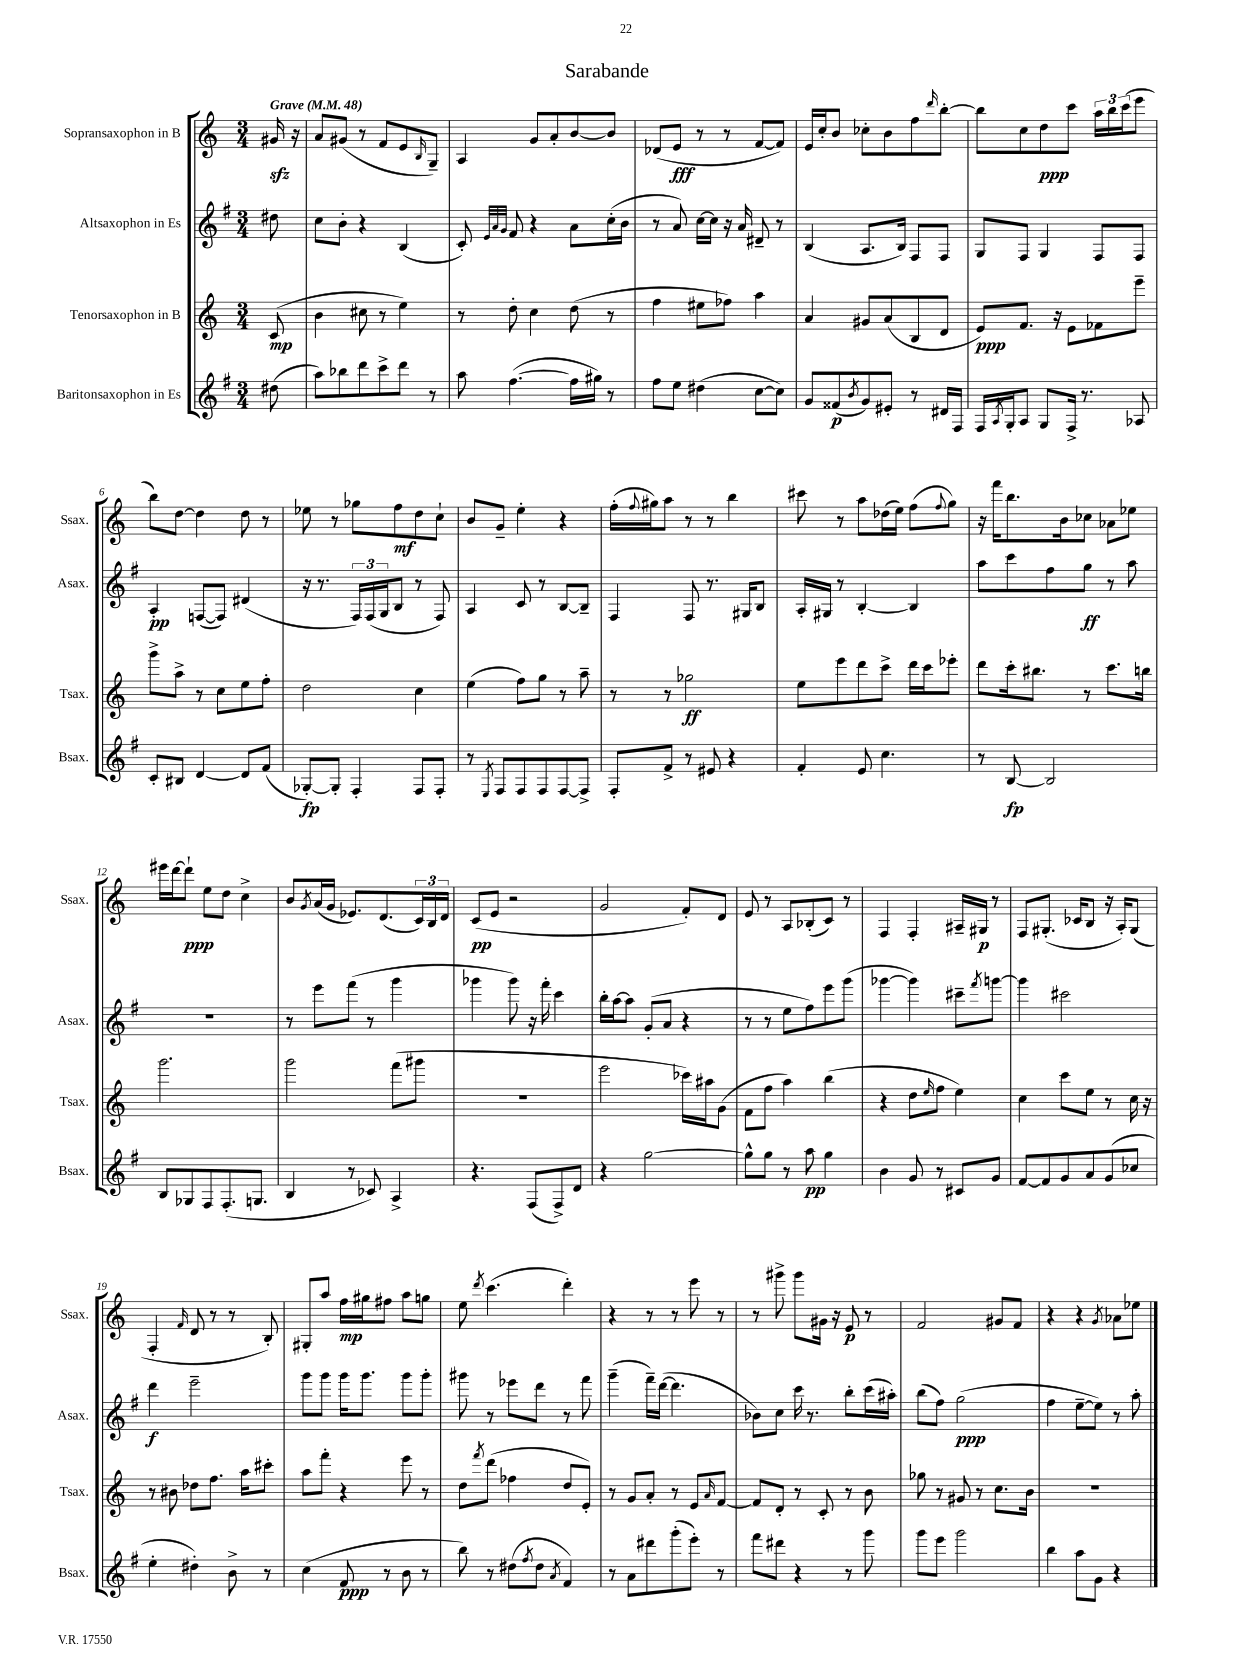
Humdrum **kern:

**kern	**kern	**kern	**kern
*staff4	*staff3	*staff2	*staff1
*clefG2	*clefG2	*clefG2	*clefG2
*k[f#]	*k[]	*k[f#]	*k[]
*M3/4	*M3/4	*M3/4	*M3/4
*MM48	*MM48	*MM48	*MM48
(8dd#	(8c	8dd#	16g#
.	.	.	16r
=	=	=	=
8aa)	4b	8cc	8a
8bb-	.	8b'	(8g#
8ddd	8cc#	4r	8r
8ccc^	8r	.	8f
8ddd	4ee)	(4B	8e
.	.	.	16qqB
8r	.	.	8G~)
=	=	=	=
8aa	8r	8c')	4A
.	.	32qqe	.
.	.	32qqa	.
.	.	32qqg	.
([4.ff#	8dd'	8f#	.
.	4cc	4r	8g
.	.	.	8a'
16ff#]	(8dd	8a	[8b
16gg#)	.	.	.
8r	8r	(16cc'	8b]
.	.	16b	.
=	=	=	=
8ff#	4ff	8r	(8d-
8ee	.	8a)	8e
(4dd#	8ee#	[16cc	8r
.	.	16cc]	.
.	8ff-)	16r	8r
.	.	16a	.
[8cc	4aa	8d#~	[8f
8cc])	.	8r	8f])
=	=	=	=
8g	4a	(4B	16e
.	.	.	16cc'
(8f##	.	.	8b
8qb	.	.	.
8g)	8g#	8.A	8cc-'
8e#'	(8a	.	8b
.	.	16B)	.
8r	8B	8F#	8ff
.	.	.	16qqddd
16d#	8d	8F#	[8bb'
16F#	.	.	.
=	=	=	=
16F#	8e)	8G	8bb]
8qA	.	.	.
16G'	.	.	.
8A	8.f	8F#	8cc
8G	.	4G	8dd
.	16r	.	.
16F#^	8e	.	8ccc
8.r	.	.	.
.	8f-	8F#	24aa
.	.	.	24bb
.	.	.	(24ccc
8A-	8eee~	8F#	8eee
=	=	=	=
8c'	8ggg^	4A'	8bb)
8B#	8aa^	.	[8dd
[4d	8r	([8F	4dd]
.	8cc	8F])	.
8d]	8ee	(4d#	8dd
(8f#	8ff'	.	8r
=	=	=	=
[8G-')	2dd	16r	8ee-
.	.	8.r	.
8G-']	.	.	8r
4F#'	.	24F#)	8gg-
.	.	(24F#	.
.	.	24G	.
.	.	8B	8ff
8F#	4cc	8r	8dd
8F#'	.	8F#)	8cc`
=	=	=	=
8r	(4ee	4A	8b
8qE	.	.	.
8F#	.	.	8g~
8F#	8ff)	8c	4ee'
8F#	8gg	8r	.
[8F#	8r	[8B	4r
8F#^]	8aa~	8B~]	.
=	=	=	=
8F#'	8r	4F#	(16ff'
.	.	.	8qqff
.	.	.	16gg#)
8f#^	8r	.	8aa
8r	2gg-	8F#	8r
8e#	.	8.r	8r
4r	.	.	4bb
.	.	16G#	.
.	.	8B	.
=	=	=	=
4f#'	8ee	16A'	8ccc#
.	.	16G#	.
.	8eee	8r	8r
8e	8ddd	[4B'	8aa
4.cc	8ccc^	.	(16dd-
.	.	.	16ee)
.	16ddd	4B]	(8ff
.	16ccc	.	.
.	.	.	8qqff
.	8eee-'	.	8gg)
=	=	=	=
8r	8ddd	8aa	16r
.	.	.	16fff
[8B	16ccc'	8ccc	8.bb
.	8.bb#	.	.
2B]	.	8ff#	.
.	.	.	16b
.	8r	8gg	8cc-
.	8.ccc	8r	8a-
.	.	8aa	8ee-
.	16bb	.	.
=	=	=	=
8B	2.ggg	2.r	16eee#
.	.	.	[16ddd
8G-	.	.	8ddd`]
8F#	.	.	8ee
(8.F#'	.	.	8dd
.	.	.	4cc^
8.G	.	.	.
=	=	=	=
4B	2ggg	8r	8b
.	.	.	8qg
.	.	8eee	(16a
.	.	.	16g
8r	.	(8fff#	8.e-)
8c-)	.	8r	.
.	.	.	(8.d
4A^	(8fff	4ggg	.
.	8ggg#	.	24c)
.	.	.	24B
.	.	.	24d
=	=	=	=
4.r	2.r	4ggg-	(8c
.	.	.	8e
.	.	8ggg-)	2r
(8F#	.	16r	.
.	.	16fff#'	.
8F#^)	.	4ccc	.
8d	.	.	.
=	=	=	=
4r	2eee	16bb'	2g
.	.	[16aa	.
.	.	8aa]	.
[2gg	.	(8g'	.
.	.	8a	.
.	16ccc-)	4r	8f')
.	16aa#	.	.
.	(8g	.	8d
=	=	=	=
8gg^^]	8f	8r	8e
8gg	8ff	8r	8r
8r	4aa)	8ee	8A
8aa	.	8ff#)	(8B-'
4gg	(4bb	8eee	8c)
.	.	(8ggg	8r
=	=	=	=
4b	4r	[4ggg-	4F
8g	8dd	4ggg-])	4F'
.	16qqee	.	.
8r	8ff	.	.
8c#	4ee)	8ccc#~	16A#~
.	.	.	16G#
.	.	8qfff#	.
8g	.	[8ggg	8r
=	=	=	=
[8f#	4cc	4ggg]	8F
8f#]	.	.	(8.G#'
8g	8ccc	2ccc#	.
.	.	.	16c-
8a	8ee	.	8B
(8g	8r	.	16r
.	.	.	16A')
8cc-	16cc	.	(8G#
.	16r	.	.
=	=	=	=
4ee'	8r	4ddd	4F'
.	8b#	.	.
.	.	.	16qqf
4dd#')	8dd-	2eee~	8d
.	8.ff	.	8r
8b^	.	.	8r
.	16aa	.	.
8r	8ccc#'	.	8B')
=	=	=	=
(4cc	8aa	8ggg	8G#'
.	8fff'	8ggg	8aa
8f#	4r	16ggg	16ff
.	.	8.ggg	16gg#
8r	.	.	8ff#
8b	8eee	8ggg	8aa
8r	8r	8ggg'	8gg
=	=	=	=
8bb)	8dd	8ggg#	8ee
.	8qfff	.	8qddd
8r	(8ddd	8r	(4.ccc
(8dd#	4ff-	8eee-	.
8qff#	.	.	.
8dd#	.	8ddd	.
8qa	.	.	.
4f#)	8dd	8r	4ddd')
.	8e')	8fff#	.
=	=	=	=
8r	8r	(4ggg~	4r
8a	8g	.	.
8ddd#	8a'	16fff#~)	8r
.	.	([16ddd	.
(8ggg'	8r	4.ddd]	8r
8eee')	8e	.	8eee
.	16qqa	.	.
8r	[8f	.	8r
=	=	=	=
8fff#	8f]	8b-)	8r
8ddd#	8d'	8cc	8ggg#^
4r	8r	16ccc	8ggg#
.	.	8.r	.
.	8c'	.	16g#
.	.	.	16r
8r	8r	8bb'	8e
8ggg	8b	(16ccc	8r
.	.	16aa#')	.
=	=	=	=
8ggg	8gg-	(8bb	2f
8eee	8r	8ff#)	.
2ggg	8g#	(2gg	.
.	8r	.	.
.	8.cc	.	8g#
.	.	.	8f
.	16b	.	.
=	=	=	=
4bb	2.r	4ff#	4r
8aa	.	[8ee~	4r
8g	.	8ee])	.
.	.	.	8qg
4r	.	8r	8a-
.	.	8aa'	8ee-
==	==	==	==
*-	*-	*-	*-
